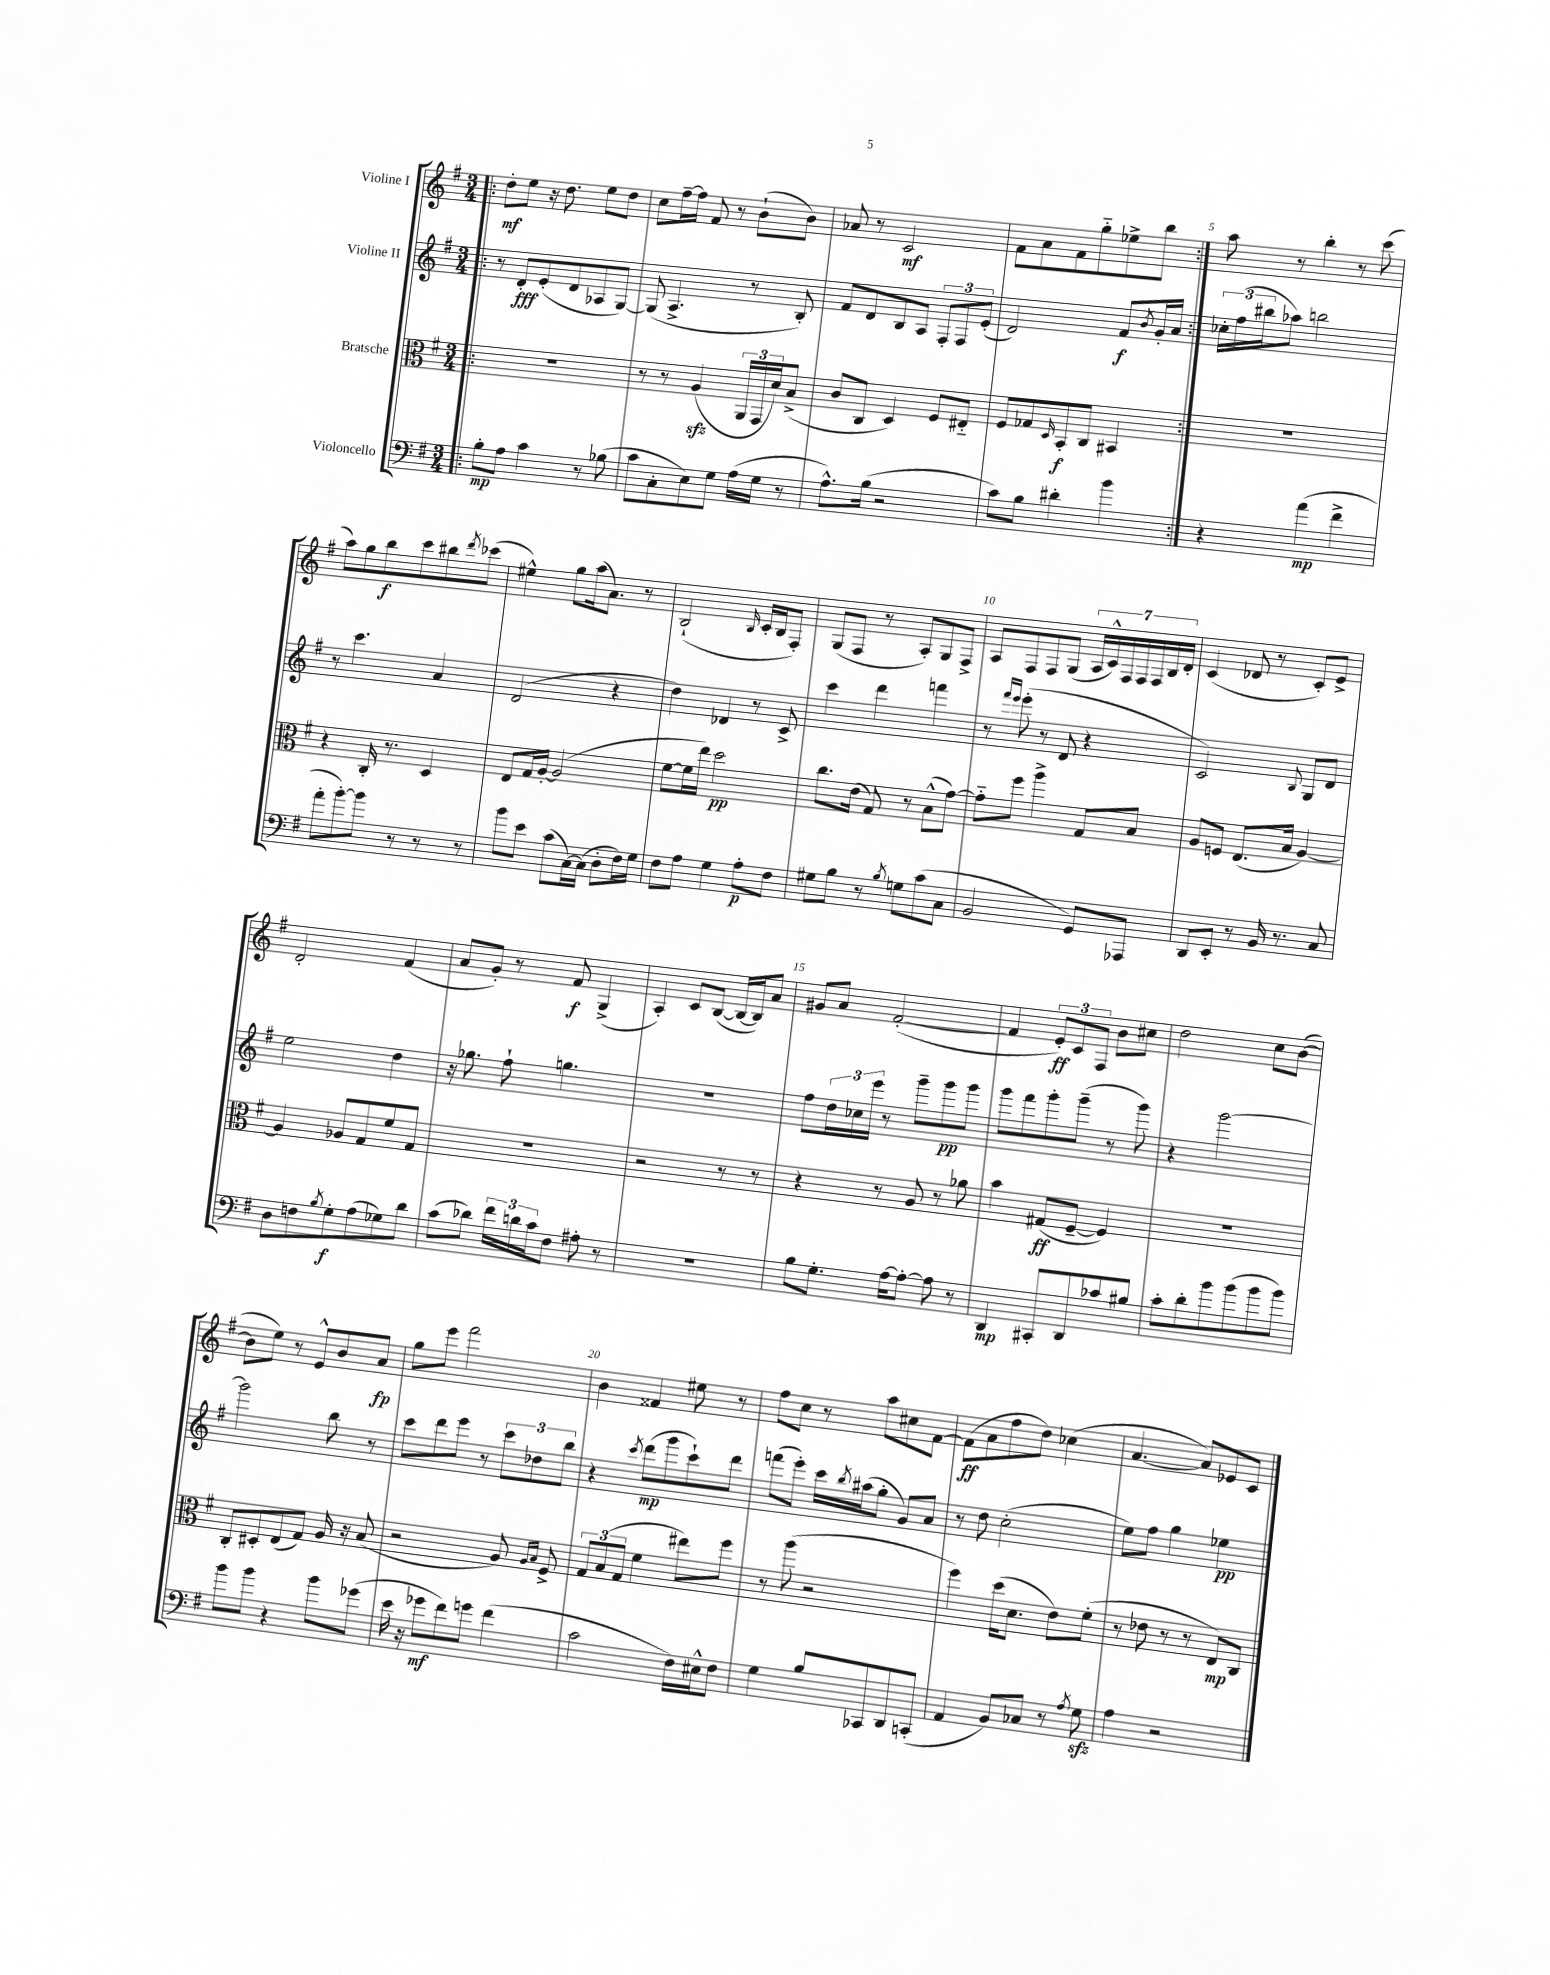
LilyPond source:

<<
\new StaffGroup <<
\new Staff = "s0" \with { instrumentName = "Violine I" } {
    \clef treble \key g \major \numericTimeSignature \time 3/4
    \repeat volta 2 { \bar ".|:" d''8-.\mf e''8 r16 d''8. e''8 d''8 |
    c''8 fis''16~-- fis''16 fis'8 r8 b'8-!( b'8) |
    aes'8 r8 c'2\mf |
    fis'8 a'8 fis'8 g''8-_ ees''8-> b''8 | }
    a''8 r8 b''4-. r8 c'''8( |
    a''8) g''8 b''8\f c'''8 bis''8 \acciaccatura { d'''8 } ces'''8( |
    eis''4-^) g''8 a''16( a'8.) r8 |
    b2-!( \grace { b16 } c'16-. b16 fis8-.) |
    g8( fis8 r8 a8-.) g8 fis8-> |
    a8 fis8 fis8 g8( \tuplet 7/4 { a16 c'16-^) fis16 fis16 fis16 b16 d'16-. } |
    c'4( des'8 r8 c'8-.) e'8-> |
    d'2-. fis'4( |
    a'8 g'8-.) r8 fis'8\f g4->( |
    a4-.) c'8 b8~( b16~ b16) a'8 |
    gis'8 a'8 fis'2~-.( |
    fis'4 \tuplet 3/2 { e'8-.\ff) c'8 fis8 } b'8 cis''8 |
    d''2 c''8 b'8~( |
    b'8 e''8) r8 e'8-^ b'8 a'8\fp |
    g''8 e'''8 fis'''2 |
    b'4 fisis'4 eis''8 r8 |
    fis''8 c''8 r8 a''8 cis''8 fis'8~ |
    fis'8\ff( a'8 fis''8 d''8) ces''4( |
    a'4.~ a'8) ees'8 c'8 \bar "|." |
}
\new Staff = "s1" \with { instrumentName = "Violine II" } {
    \clef treble \key g \major \numericTimeSignature \time 3/4
    \repeat volta 2 { \bar ".|:" r8 d'8-.\fff e'8-.( d'8 aes8 g8~) |
    g8( a4.-> r8 b8-.) |
    fis'8 d'8 b8 a8 \tuplet 3/2 { fis8-. fis8 e'8-.( } |
    d'2) fis'8\f \acciaccatura { b'8 } g'16-. a'16 | }
    \tuplet 3/2 { ces''16-. fis''16( bis''16 } aes''8) b''2 |
    r8 c'''4. a'4 |
    d'2( r4 |
    d''4) des'4 r8 c'8-> |
    c'''4 d'''4 f'''4 |
    r8 \grace { fis'''16 e'''16 } e'''8-.( r8 d'8 r4 |
    c'2) \appoggiatura { b8 } g8 d'8 |
    e''2 d''4 |
    r16 ges''8. fis''8-! g''4. |
    R2. |
    fis''8 \tuplet 3/2 { d''16 ces''16 e'''16 } r8 g'''8-- g'''8\pp g'''8 |
    g'''8 fis'''8 g'''8-. g'''8--( r8 g'''8) |
    r4 g'''2~ |
    g'''2 b''8 r8 |
    c'''8 d'''8 e'''8 r8 \tuplet 3/2 { c'''8 des''8 b''8 } |
    r4 \acciaccatura { c'''8 } d'''8\mp( g'''8 c'''8-!) d'''8 |
    f'''8( e'''8-.) c'''16 \acciaccatura { b''8 } ais''16( g''8-. g'8) a'8 |
    r8 d''8 c''2-.( |
    e''8) fis''8 g''4 ees''4\pp \bar "|." |
}
\new Staff = "s2" \with { instrumentName = "Bratsche" } {
    \clef alto \key g \major \numericTimeSignature \time 3/4
    \repeat volta 2 { \bar ".|:" R2. |
    r8 r8 a4\sfz( \tuplet 3/2 { a,16 g,16 d'16) } b8->( |
    c'8 c8 d4) fis8 eis8-_ |
    fis8 ges8 \grace { d16 } b,8-.\f c8 bis,4 | }
    R2. |
    r4 c16-. r8. d4 |
    e8 g16 a16~-. a2( |
    fis'8~ fis'16 e''16) d''2\pp |
    c''8. e'16( g8) r8 b8-^( g'8~) |
    g'8-_ fis''8 a''4-> g8 b8 |
    a8 f8 e8.( b16 a4~) |
    a4 aes8 g8 fis'8 g8 |
    R2. |
    r2 r8 r8 |
    r4 r8 a8 r8 aes'8 |
    b'4 gis8\ff( fis8~-- fis4) |
    R2. |
    c8-. dis8-. e8( g8) a16 r16 b8( |
    r2 a8) \grace { a16 b16 } fis8-> |
    \tuplet 3/2 { g8 b8( g8 } fis'4 eis''8) fis''8 |
    r8 a''8( r2 |
    fis''4) d''16( d'8. e'8) fis'8-.( |
    r8 ees'8 r8 r8 e8\mp) c8 \bar "|." |
}
\new Staff = "s3" \with { instrumentName = "Violoncello" } {
    \clef bass \key g \major \numericTimeSignature \time 3/4
    \repeat volta 2 { \bar ".|:" b8-.\mp a8 c'4 r8 bes8( |
    c'8 c8-. e8) g8 a16( g16 r8 |
    a8.-^) b16( r2 |
    c'8) b8 dis'4-. b'4 | }
    r4 a'4\mp( fis'4-> |
    a'8-. b'8~-.) b'8 r8 r8 r8 |
    b'8 e'8 c'8( c16~) c16( d8-. fis16) g16 |
    fis8 a8 g4 a8-.\p fis8 |
    gis8 b8 r8 \acciaccatura { b8 } g8 c'8( c8 |
    b,2 g,8) aes,,8 |
    d,8 e,8-. r8 b,16 r8. c8 |
    d8 f8 \acciaccatura { b8 } g8-.\f a8( ges8) d'8 |
    c'8( des'8) \tuplet 3/2 { fis'16 d'16 c'16 } fis8 ais8-. r8 |
    R2. |
    b8 g8.-. a16~ a8~-. a8 r8 |
    d,4\mp cis,8-. d,8 ces'8 bis8 |
    c'8-. d'8-. b'8 b'8( b'8 b'8) |
    b'8 b'8 r4 b'8 ges'8( |
    e'16 r16 ges'8\mf fis'8) g'8 fis'4( |
    c'2 fis16) eis16-^ fis8 |
    g4 b8 ces,8 d,8 c,8-.( |
    a,4 b,8) ces8 r8 \acciaccatura { a8 } g8\sfz |
    a4 r2 \bar "|." |
}
>>
>>
\layout { \context { \Score \override BarNumber.break-visibility = ##(#f #t #t) barNumberVisibility = #(every-nth-bar-number-visible 5) } }
